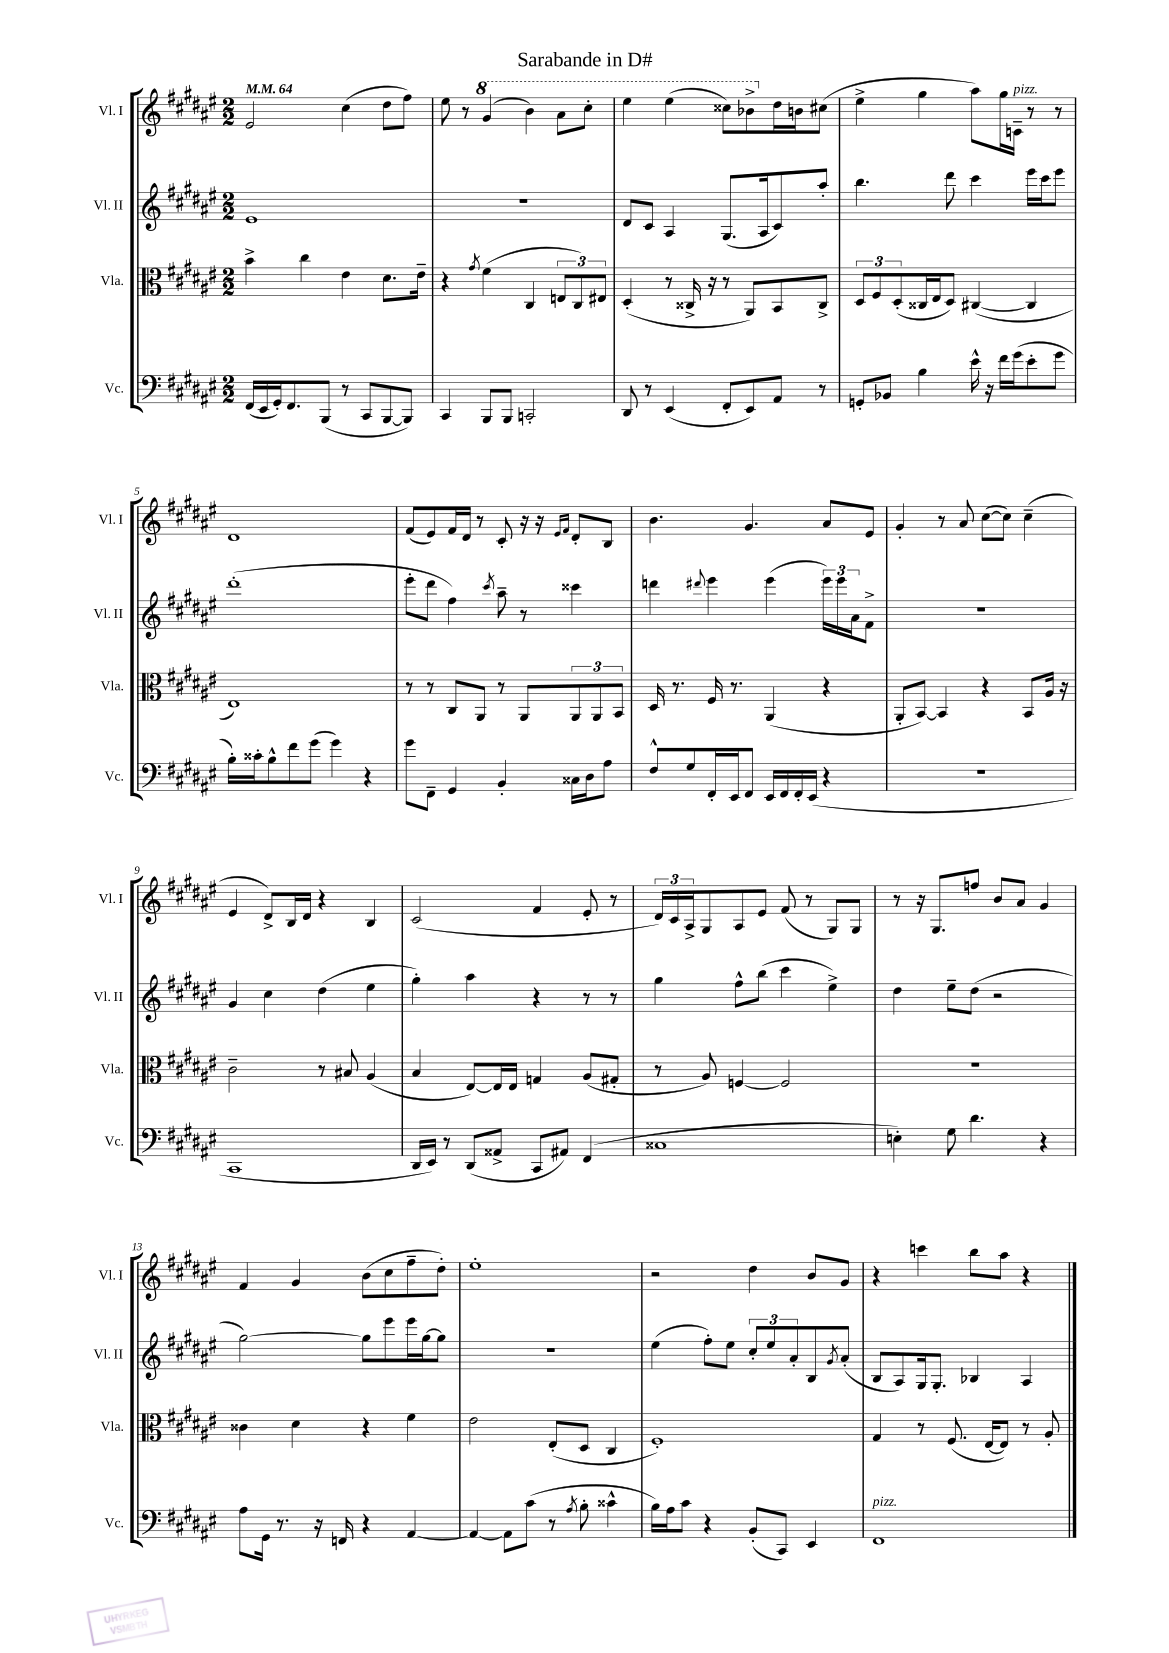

**kern	**kern	**kern	**kern
*staff4	*staff3	*staff2	*staff1
*clefF4	*clefC3	*clefG2	*clefG2
*k[f#c#g#d#a#e#]	*k[f#c#g#d#a#e#]	*k[f#c#g#d#a#e#]	*k[f#c#g#d#a#e#]
*M2/2	*M2/2	*M2/2	*M2/2
*MM64	*MM64	*MM64	*MM64
(16FF#	4b^	1e#	2e#
16EE#	.	.	.
16GG#')	.	.	.
8.FF#	.	.	.
.	4cc#	.	.
(8BBB	.	.	.
8r	4e#	.	(4cc#
8CC#	.	.	.
[8BBB	8.d#	.	8dd#
8BBB])	.	.	8ff#)
.	16e#~	.	.
=	=	=	=
4CC#	4r	1r	8ee#
.	.	.	8r
.	8qg#	.	.
8BBB	(4f#	.	(4gg#
8BBB	.	.	.
2CC'	4C#	.	4bb)
.	12E	.	8aa#
.	12C#)	.	.
.	.	.	8ccc#'
.	12E#	.	.
=	=	=	=
8DD#	(4D#'	8d#	4eee#
8r	.	8c#	.
(4EE#	8r	4A#	(4eee#
.	16C##^	.	.
.	16r	.	.
8FF#'	8r	(8.G#	8ccc##)
8EE#)	8AA#)	.	8bb-^
.	.	16A#	.
8AA#	8BB	8c#)	16dd#
.	.	.	16b
8r	8C##^	8aa#'	(8cc#
=	=	=	=
8GG'	12D#	4.bb	4ee#^
.	12F#	.	.
8BB-	.	.	.
.	(12D#'	.	.
4B	16C##	.	4gg#
.	16E#	.	.
.	8D#)	8ddd#	.
16e#^^	([4C#	4ccc#	8aa#)
16r	.	.	.
16f#	.	.	16gg#
(16g#	.	.	16c~
8e#'	4C#]	16eee#	8r
.	.	16ccc#	.
8g#	.	8eee#	8r
=	=	=	=
16B')	1E#)	(1ddd#'	1d#
16c##'	.	.	.
8B^^	.	.	.
8f#	.	.	.
(8g#	.	.	.
4g#)	.	.	.
4r	.	.	.
=	=	=	=
8g#	8r	8eee#'	(8f#
8FF#~	8r	8ddd#	8e#)
4GG#	8C#	4ff#)	16f#
.	.	.	16d#
.	8AA#	.	8r
.	.	8qccc#	.
4BB'	8r	8aa#~	8c#'
.	8AA#	8r	16r
.	.	.	16r
.	.	.	16qqe#
.	.	.	16qqf#
16C##	12AA#	4ccc##	8d#'
16D#	.	.	.
.	12AA#	.	.
8A#	.	.	8B
.	12BB	.	.
=	=	=	=
8F#^^	16D#	4ddd	4.b
.	8.r	.	.
8G#	.	.	.
.	.	8qqddd#	.
16FF#'	16F#	4eee#	.
16EE#	8.r	.	.
8FF#	.	.	4.g#
16EE#	(4AA#	(4eee#	.
16FF#	.	.	.
16FF#'	.	.	.
(16EE#	.	.	.
4r	4r	24eee#)	8a#
.	.	24eee#	.
.	.	24a#	.
.	.	8f#^	8e#
=	=	=	=
1r	8AA#'	1r	4g#'
.	[8BB)	.	.
.	4BB]	.	8r
.	.	.	8a#
.	4r	.	([8cc#
.	.	.	8cc#])
.	8BB	.	(4cc#~
.	16A#	.	.
.	16r	.	.
=	=	=	=
1CC#	2c#~	4g#	4e#
.	.	4cc#	8d#^)
.	.	.	16B
.	.	.	16d#
.	8r	(4dd#	4r
.	8B#	.	.
.	(4A#	4ee#	4B
=	=	=	=
16DD#	4B	4gg#')	(2c#
16EE#)	.	.	.
8r	.	.	.
(8DD#	[8E#)	4aa#	.
8AA##^	16E#]	.	.
.	16E#	.	.
8CC#	4G	4r	4f#
8AA#)	.	.	.
(4FF#	(8A#	8r	8e#'
.	8G#'	8r	8r
=	=	=	=
1C##	8r	4gg#	24d#)
.	.	.	24c#
.	.	.	24A#^
.	8A#)	.	8G#
.	[4F	8ff#^^	8A#
.	.	(8bb	8e#
.	2F]	4ccc#	(8f#
.	.	.	8r
.	.	4ee#^)	8G#)
.	.	.	8G#
=	=	=	=
4E')	1r	4dd#	8r
.	.	.	16r
.	.	.	8.G#
8G#	.	8ee#~	.
4.d#	.	(8dd#	8ff
.	.	2r	8b
.	.	.	8a#
4r	.	.	4g#
=	=	=	=
8A#	4c##	[2gg#)	4f#
16GG#	.	.	.
8.r	.	.	.
.	4d#	.	4g#
16r	.	.	.
16FF	.	.	.
4r	4r	8gg#]	(8b
.	.	8eee#	8cc#
[4AA#	4f#	16eee#	8ff#~
.	.	[16gg#	.
.	.	8gg#]	8dd#')
=	=	=	=
4AA#_	2e#	1r	1ee#'
8AA#]	.	.	.
(8c#	.	.	.
8r	(8E#'	.	.
8qA#	.	.	.
8B'	8D#	.	.
4c##^^	4C#	.	.
=	=	=	=
16B)	1F#')	(4ee#	2r
16A#	.	.	.
8c#	.	.	.
4r	.	8ff#')	.
.	.	8ee#	.
(8BB'	.	12cc#'	4dd#
.	.	12ee#	.
8CC#)	.	.	.
.	.	12a#'	.
4EE#	.	8B	8b
.	.	8qg#	.
.	.	(8a#'	8g#
=	=	=	=
1FF#	4G#	8B	4r
.	.	8A#)	.
.	8r	16G#	4ccc
.	.	8.G#'	.
.	(8.F#	.	.
.	.	4B-	8bb
.	[16E#	.	.
.	8E#])	.	8aa#
.	8r	4A#	4r
.	8A#'	.	.
==	==	==	==
*-	*-	*-	*-
